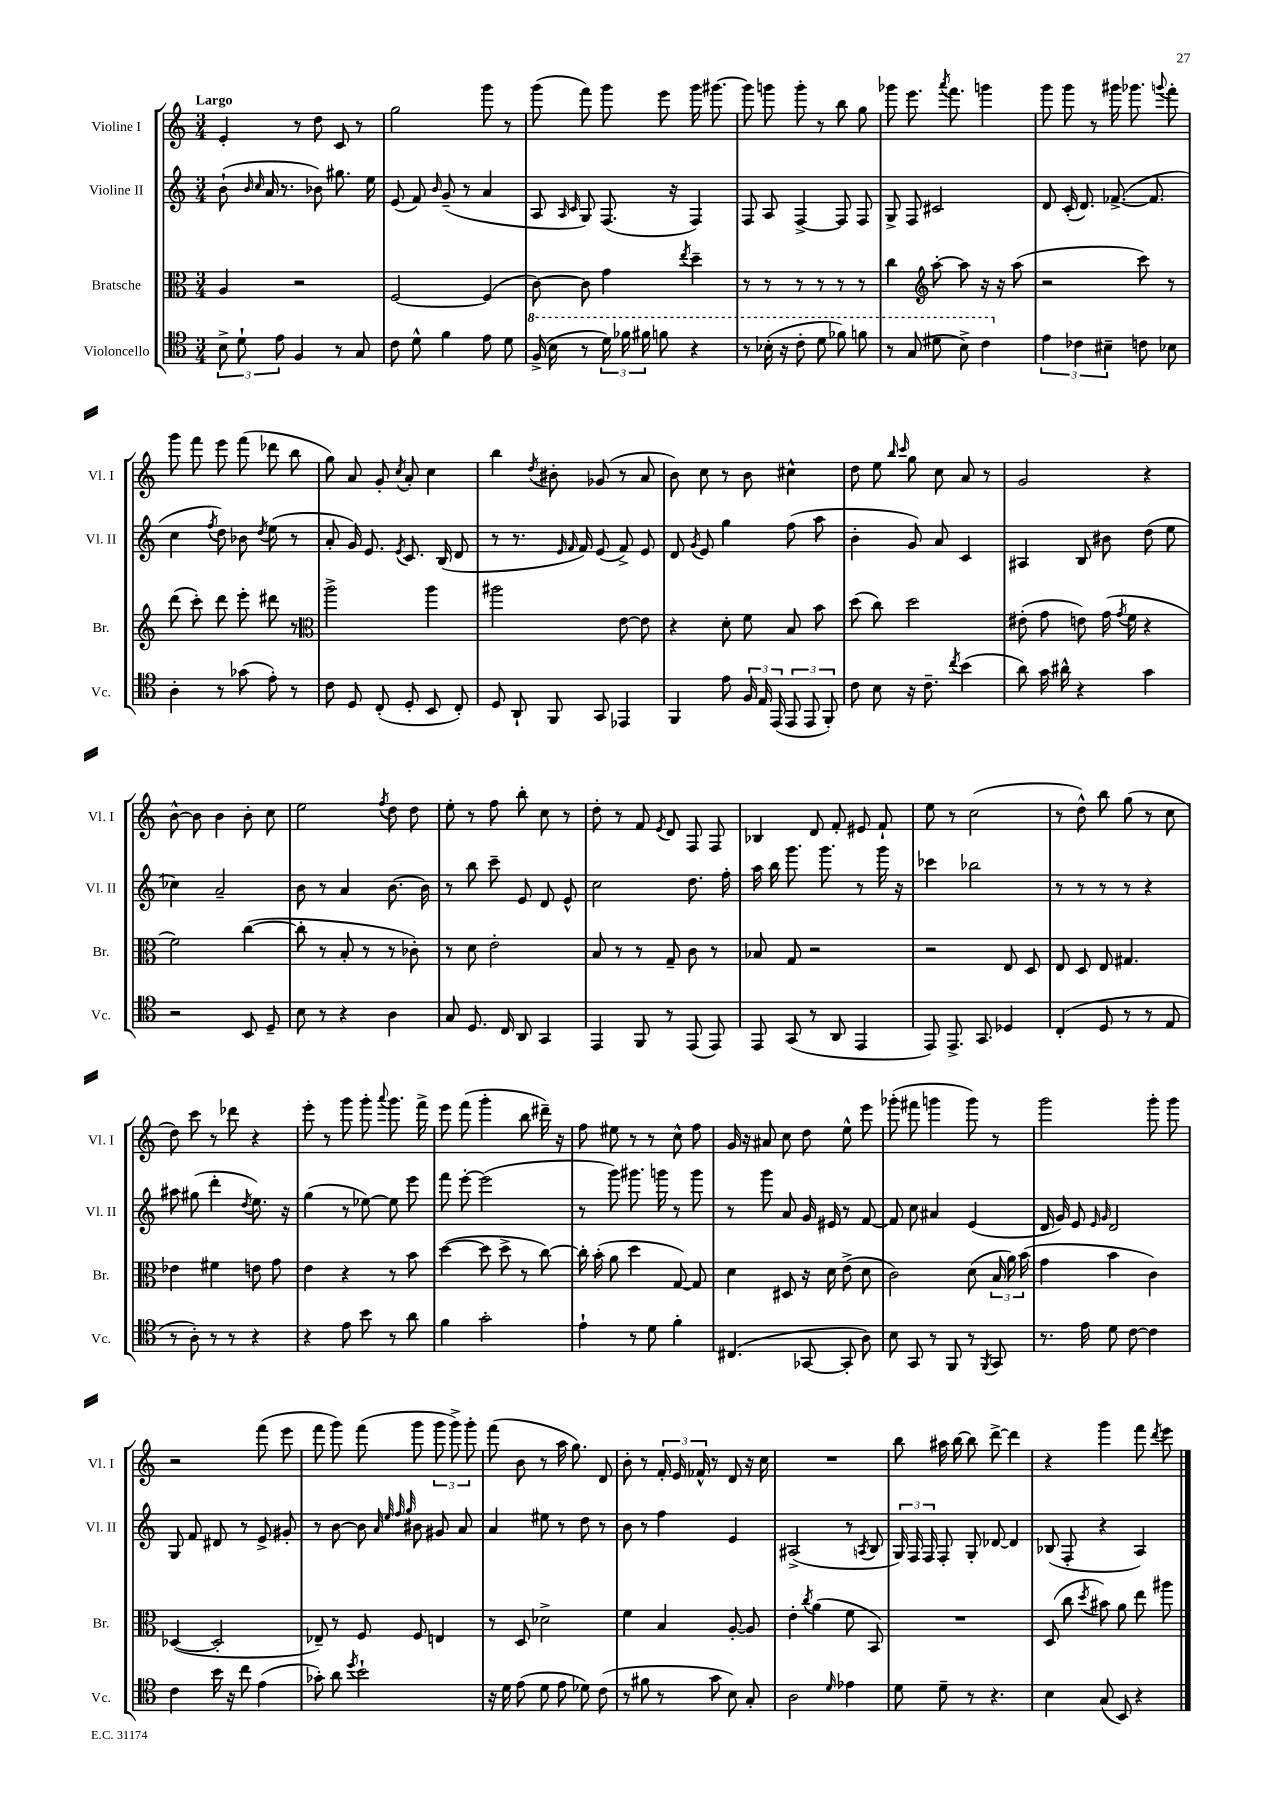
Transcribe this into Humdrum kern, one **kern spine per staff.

**kern	**kern	**kern	**kern
*staff4	*staff3	*staff2	*staff1
*clefC4	*clefC3	*clefG2	*clefG2
*k[]	*k[]	*k[]	*k[]
*M3/4	*M3/4	*M3/4	*M3/4
12B^	4A	(8b`	4e'
12d`	.	.	.
.	.	16qqb	.
.	.	16qqcc	.
.	.	16a	.
12e	.	.	.
.	.	8.r	.
4F	2r	.	8r
.	.	8b-)	8dd
8r	.	8.gg#	8c
8G	.	.	8r
.	.	16ee	.
=	=	=	=
8c	[2F	(8e	2gg
8d^^	.	8f)	.
.	.	16qqb	.
4f	.	(8g~	.
.	.	8r	.
8e	(4F]	4a	8ggg
8d	.	.	8r
=	=	=	=
(16f^	[8c)	8A	(8ggg
16b	.	.	.
.	.	16qqA	.
.	.	16qqc	.
8r	8c]	8G)	8fff)
24dd)	4g	(8.F	8ggg
24ff-	.	.	.
24ff#	.	.	.
8ff	.	.	8eee
.	.	16r	.
.	8qee	.	.
4r	4dd~	4F)	16ggg
.	.	.	[8.ggg#
=	=	=	=
8r	8r	8F	8ggg#]
(16b-'	8r	8A	8ggg
16r	.	.	.
8cc'	8r	[4F^	8ggg'
8dd	8r	.	8r
8ff-)	8r	8F]	8bb
8ff	8r	8F	8gg
=	=	=	=
8r	4cc	8G^	8ggg-
(8g	.	8F	8.eee
*	*clefG2	*	*
8dd#	[8aa'	2c#	.
.	.	.	8qaaa
.	.	.	8.fff
8b^)	8aa]	.	.
4cc	16r	.	4ggg
.	16r	.	.
.	(8aa	.	.
=	=	=	=
6e	2r	8d	8ggg
.	.	(16c'	8ggg
6c-	.	.	.
.	.	8.d)	.
.	.	.	8r
6B#~	.	.	.
.	.	([8.f-^	16ggg#
.	.	.	8.ggg-
8c	8ccc)	.	.
.	.	8.f-]	.
.	.	.	8qqggg
8B-	8r	.	8fff'
=	=	=	=
4A'	(8ddd	4cc	8ggg
.	8ccc')	.	8fff
.	.	8qff	.
8r	8ddd	8dd)	8eee
(8g-	8eee'	8b-	(8fff
.	.	8qdd	.
8e')	8ddd#	(8ee	8ddd-
8r	8r	8r	8bb
=	=	=	=
*	*clefC3	*	*
8c	2aa^	8a'	8gg)
8D	.	16g)	8a
.	.	8.e	.
(8C'	.	.	8g'
.	.	8qe	8qcc
8D'	.	8.c	8a'
8BB	4aa	.	4cc
.	.	(16B	.
8C')	.	8d	.
=	=	=	=
8D	2aa#	8r	4bb
8AA`	.	8.r	.
.	.	.	8qdd
8FF	.	.	8b#'
.	.	16qqe	.
.	.	16qqf	.
.	.	16f)	.
8GG	.	(8e	(8g-
4EE-	[8e	8f^)	8r
.	8e]	8e	8a
=	=	=	=
4FF	4r	8d	8b)
.	.	8qg	.
.	.	8e	8cc
8e	8d'	4gg	8r
24F	8f	.	8b
24E	.	.	.
(24EE	.	.	.
12EE	8B	(8ff	4cc#^^
12EE	.	.	.
.	8b	8aa	.
12FF')	.	.	.
=	=	=	=
8c	(8dd	4b'	8dd
8B	8cc)	.	8ee
.	.	.	16qqbb
.	.	.	16qqccc
16r	2dd	8g)	8gg
8.c~	.	.	.
.	.	8a	8cc
8qcc	.	.	.
(4b	.	4c	8a
.	.	.	8r
=	=	=	=
8a)	(8e#'	4A#	2g
16g	8g	.	.
16a#^^	.	.	.
4r	8e)	8B	.
.	(16g	8b#	.
.	8qg	.	.
.	16f	.	.
4g	4r	(8dd	4r
.	.	8ee	.
=	=	=	=
2r	2f)	4cc-)	[8b^^
.	.	.	8b]
.	.	2a~	4b
8BB	([4cc	.	8b'
8D~	.	.	8cc
=	=	=	=
8B	8cc']	8b	2ee
8r	8r	8r	.
4r	8B'	4a	.
.	8r	.	.
.	.	.	8qff
4A	8r	[8.b	8dd
.	8c-')	.	8dd
.	.	16b]	.
=	=	=	=
8G	8r	8r	8ee'
8.D	8d	8bb	8r
.	2e'	8ccc~	8ff
16C	.	.	.
8AA	.	8e	8bb'
4GG	.	8d	8cc
.	.	8e^^	8r
=	=	=	=
4EE	8B	2cc	8dd'
.	8r	.	8r
8FF	8r	.	8f
.	.	.	8qe
8r	8G~	.	8d
(8EE	8c	8.dd	8F
8EE)	8r	.	8F
.	.	16ff'	.
=	=	=	=
8EE	8B-	16aa	4B-
.	.	16bb	.
(8GG	8G	8.ggg	.
8r	2r	.	8d
.	.	8.ggg	.
8AA	.	.	8f'
4EE	.	8r	8e#
.	.	16ggg	8f`
.	.	16r	.
=	=	=	=
8EE)	2r	4ccc-	8ee
8.EE^	.	.	8r
.	.	2bb-	(2cc
8.GG	.	.	.
4D-	8E	.	.
.	8D	.	.
=	=	=	=
(4C'	8E	8r	8r
.	8D	8r	8dd^^)
8D	8E	8r	8bb
8r	4.G#	8r	(8gg
8r	.	4r	8r
8E	.	.	8cc
=	=	=	=
8r	4e-	8aa#	8dd)
8A')	.	(8gg#	8ccc
8r	4f#	4ddd'	8r
8r	.	.	8ddd-
.	.	8qdd	.
4r	8e	8.ee)	4r
.	8g	.	.
.	.	16r	.
=	=	=	=
4r	4e	(4gg	8eee'
.	.	.	8r
8e	4r	8r	8ggg
8b	.	[8ee-)	8ggg'
.	.	.	8qqaaa
8r	8r	8ee-]	8.ggg
8a	8b	8eee	.
.	.	.	16fff^
=	=	=	=
4f	([4dd	8fff	8eee
.	.	[8eee'	(8fff
2g'	8dd]	(2eee]	4ggg'
.	8dd^	.	.
.	8r	.	8bb
.	[8cc)	.	16ddd#~)
.	.	.	16r
=	=	=	=
4e`	16cc']	8r	8ff
.	(16b'	.	.
.	8a	8ggg)	8ee#
8r	4dd	8.ggg#	8r
8d	.	.	8r
.	.	16ggg	.
4f'	[8G)	8r	8cc^^
.	8G]	8ggg	8ff
=	=	=	=
(4.C#	4d	8r	16g
.	.	.	16r
.	.	8ggg	8a#
.	8D#	8a	8cc
[8GG-	16r	16g	8dd
.	16d	16e#	.
8GG-']	(8e^	8r	8ee^^
8A)	8d	[8f	8eee
=	=	=	=
8B	2c)	8f]	(8ggg-'
8GG	.	8cc	8fff#
8r	.	4a#	4ggg
8FF	.	.	.
8r	(8d	(4e	8ggg)
8qFF	.	.	.
8GG	24B	.	8r
.	24a)	.	.
.	(24b	.	.
=	=	=	=
8.r	4g	16d	2ggg
.	.	16g)	.
.	.	8e	.
16e	.	.	.
.	.	16qqe	.
.	.	16qqg	.
8d	4b	2d	.
[8c	.	.	.
4c]	4c)	.	8ggg'
.	.	.	8ggg
=	=	=	=
4c	([4D-	8G	2r
.	.	8f	.
16b	2D-']	8d#	.
16r	.	.	.
8cc	.	8r	.
(4e	.	8e^	(8fff
.	.	8g#'	8eee
=	=	=	=
8g-')	8E-~)	8r	8fff
8a	8r	[8b	8ggg)
8qdd	.	.	.
2b`	8F	8b]	(8fff
.	.	32qqa	.
.	.	32qqee	.
.	.	32qqff	.
.	.	32qqgg	.
.	8F	8b#	8ggg
.	4E	8g#	12ggg
.	.	.	12ggg^)
.	.	8a	.
.	.	.	12ggg'
=	=	=	=
16r	8r	4a	(8fff
16d	.	.	.
(8e	8D	.	8b
8d	2d-^	8ee#	8r
8e	.	8r	16aa
.	.	.	8.gg)
8d-)	.	8dd	.
(8c	.	8r	8d
=	=	=	=
8r	4f	8b	8b'
8f#	.	8r	8r
8r	4B	4ff	24f'
.	.	.	24e
.	.	.	24f-^^
8g	.	.	8r
8B)	[8A'	4e	8d
8G'	8A]	.	16r
.	.	.	16cc
=	=	=	=
2A	4e'	(2A#^	2.r
.	8qcc	.	.
.	(4a	.	.
16qqd	.	.	.
4e-	8f	8r	.
.	.	8qA	.
.	8BB)	8B	.
=	=	=	=
8d	2.r	24G)	8bb
.	.	24F	.
.	.	24F	.
8d~	.	8F'	16aa#
.	.	.	[16bb
8r	.	8G'	8bb]
4.r	.	[8d-	[8ddd^
.	.	4d-]	4ddd]
=	=	=	=
4B	(8D	(8B-	4r
.	8cc	8F'	.
.	8qdd	.	.
(8G	8b#)	4r	4ggg
8BB)	8a	.	.
4r	8ee	4A)	8fff
.	.	.	8qddd
.	8aa#	.	8eee
==	==	==	==
*-	*-	*-	*-
